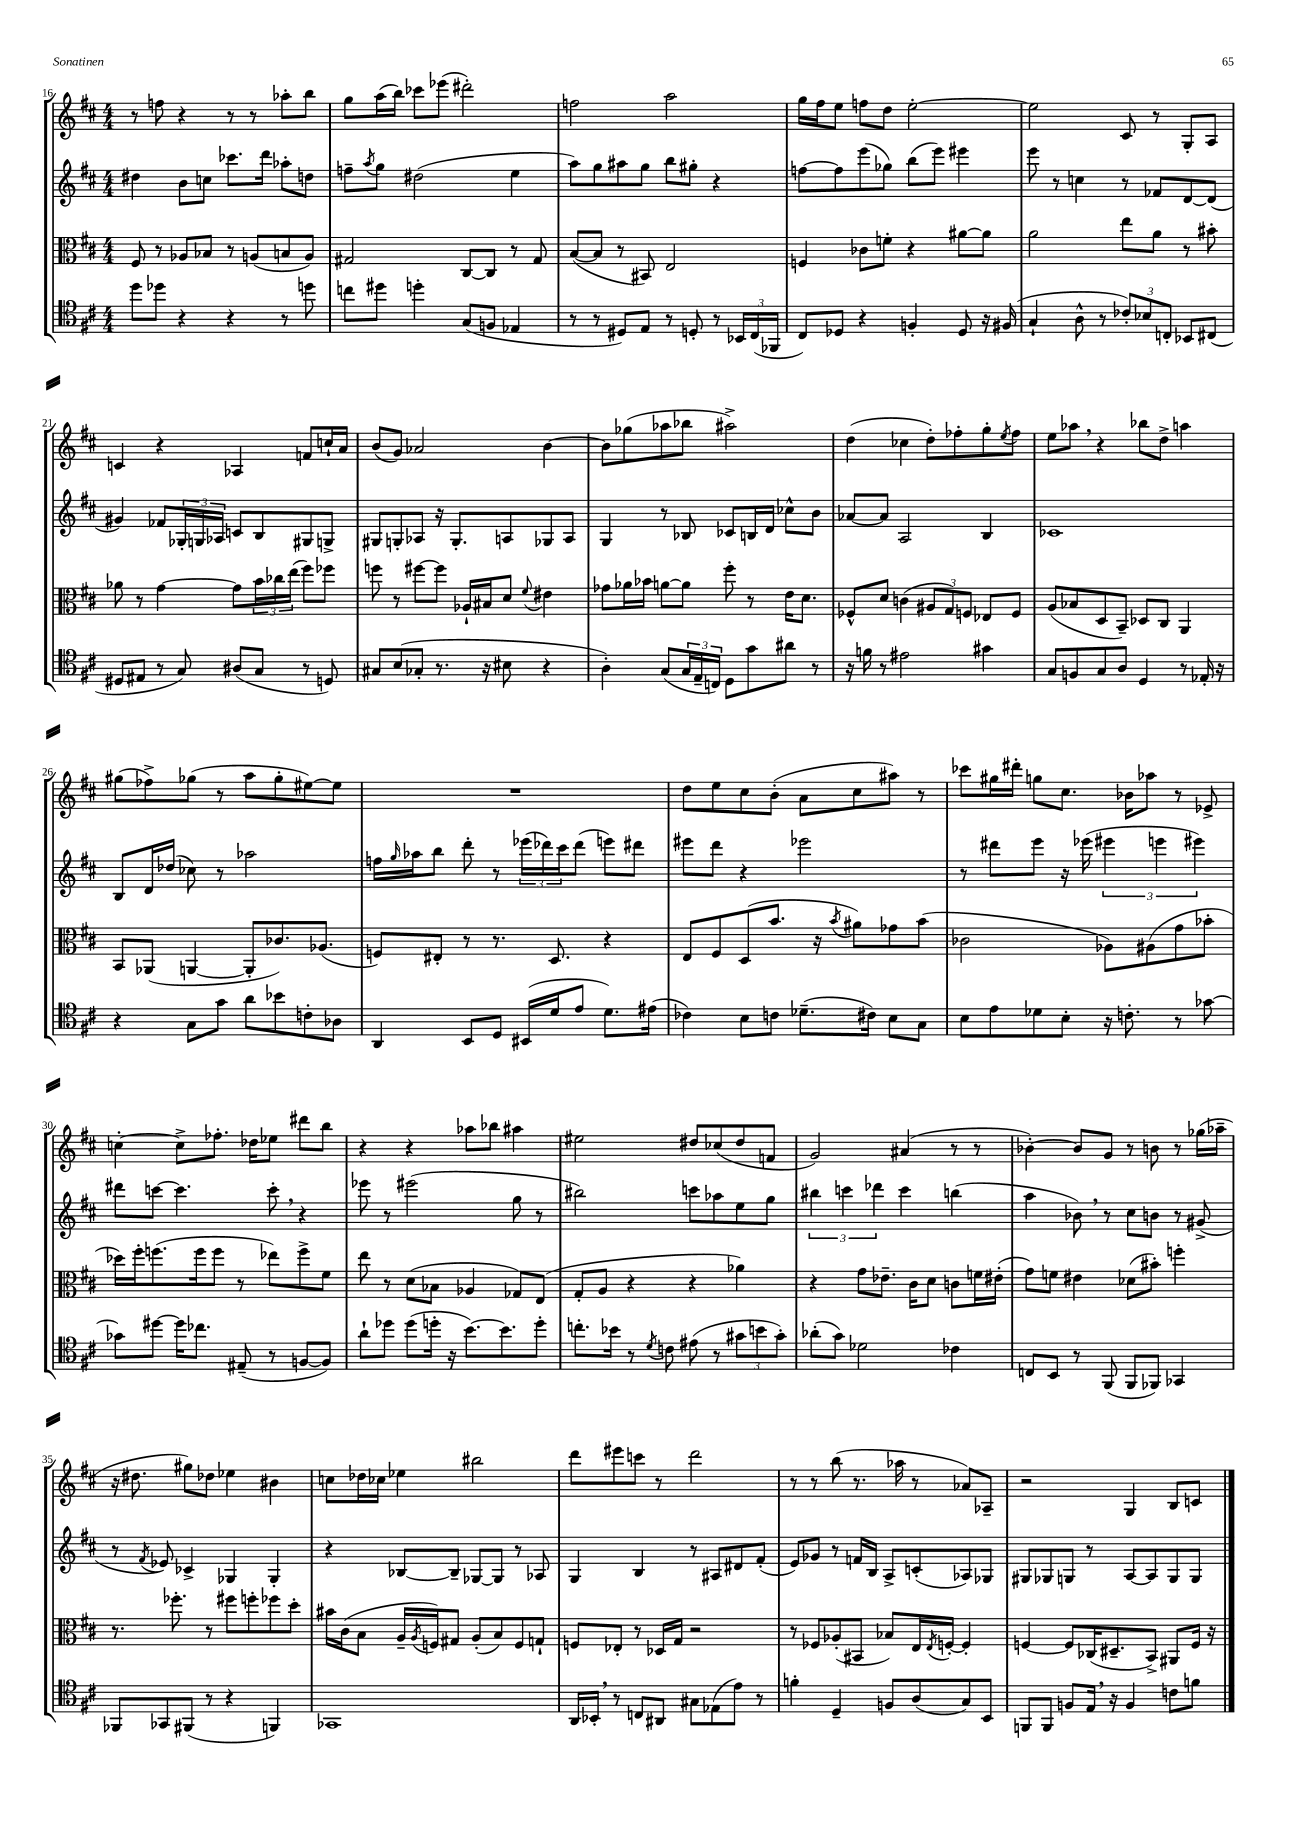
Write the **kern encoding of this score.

**kern	**kern	**kern	**kern
*staff4	*staff3	*staff2	*staff1
*clefC4	*clefC3	*clefG2	*clefG2
*k[f#c#]	*k[f#c#]	*k[f#c#]	*k[f#c#]
*M4/4	*M4/4	*M4/4	*M4/4
8dd	8F#	4dd#	8r
8dd-	8r	.	8ff
4r	8A-	8b	4r
.	8B-	8cc	.
4r	8r	8.ccc-	8r
.	(8A	.	8r
.	.	16ddd	.
8r	8B	8aa-'	8aa-'
8dd	8A)	8dd	8bb
=	=	=	=
8cc	2G#	8ff~	8gg
.	.	8qaa	.
8dd#	.	8gg	(16aa
.	.	.	16bb)
4dd'	.	(2dd#	8ccc-
.	.	.	(8eee-
(8G	[8C#	.	2ddd#')
8F	8C#]	.	.
4E-	8r	4ee	.
.	8G#	.	.
=	=	=	=
8r	([8B	8aa)	2ff
8r	8B]	8gg	.
8D#)	8r	8aa#	.
8E	8BB#)	8gg	.
8r	2E	8bb	2aa
8D'	.	8gg#'	.
8r	.	4r	.
24BB-	.	.	.
(24C#	.	.	.
24FF-	.	.	.
=	=	=	=
8C#)	4F	[8ff	16gg
.	.	.	16ff#
8D-	.	8ff]	8ee
4r	8c-	(8eee	8ff
.	8f'	8gg-)	8dd
4F'	4r	(8bb	[2ee'
.	.	8eee)	.
8D-	[8a#	4eee#	.
16r	8a#]	.	.
(16F#	.	.	.
=	=	=	=
4G`	2a	8eee	2ee]
.	.	8r	.
8A^^	.	4cc	.
8r	.	.	.
12c-')	8ee	8r	8c#
12B-	.	.	.
.	8a	8f-	8r
12C'	.	.	.
8BB-	8r	[8d	8G'
(8C#	8b#'	(8d]	8A
=	=	=	=
8D#	8a-	4g#)	4c
8E#	8r	.	.
8r	[4g	8f-	4r
8G)	.	24G-'	.
.	.	24G	.
.	.	24A-	.
(8A#	8g]	8c	4A-
8G	24b	8B	.
.	24cc-	.	.
.	(24ee	.	.
8r	8ff#)	8G#	8f
8D)	8ff-	8G^	16cc`
.	.	.	16a
=	=	=	=
8G#	8ff	8G#	(8b
(8B	8r	8G'	8g)
8G-'	[8ff#	8A-	2a-
8.r	8ff#]	16r	.
.	.	8.G'	.
.	16A-`	.	.
16r	16B#	.	.
8B#	8d	8A	.
.	8qqf#	.	.
4r	4e#	8G-	[4b
.	.	8A	.
=	=	=	=
4A')	8g-	4G	8b]
.	16a-	.	(8gg-
.	16b-	.	.
(8G	[8a	8r	8aa-
24G	8a]	8B-	8bb-
24E~	.	.	.
24C)	.	.	.
8D	8ff#'	8c-	2aa#^)
8g	8r	16B	.
.	.	16d	.
8a#	16e	8cc-^^	.
.	8.d	.	.
8r	.	8b	.
=	=	=	=
16r	8F-^^	[8a-	(4dd
16f	.	.	.
8r	8d	8a-]	.
2e#	(4c	2A	4cc-
.	12A#	.	8dd')
.	12G)	.	.
.	.	.	8ff-'
.	12F	.	.
4g#	8E-	4B	8gg'
.	.	.	8qee
.	8F	.	8ff-
=	=	=	=
8G	(8A	1c-	8ee
8F	8B-	.	8aa-
8G	8D	.	4r
8A	8BB~)	.	.
4D	8D-	.	8bb-
.	8C#	.	8dd^
8r	4AA	.	4aa
16E-'	.	.	.
16r	.	.	.
=	=	=	=
4r	8BB	8B	(8gg#
.	(8AA-	16d	8ff-^)
.	.	(16dd-	.
8G	[4AA	8cc-)	(8gg-
8g	.	8r	8r
8a	8AA']	2aa-	8aa
8b-	8.c-)	.	8gg-'
8c'	.	.	[8ee#)
.	(8.A-	.	.
8A-	.	.	8ee#]
=	=	=	=
4AA	8F)	16ff	1r
.	.	16qqgg	.
.	.	16aa-	.
.	8E#'	8bb	.
8BB	8r	8ddd'	.
8D	8.r	8r	.
(16BB#	.	(24eee-	.
.	.	24ddd-)	.
16d	8.D	.	.
.	.	24ccc#	.
8e	.	(8ddd-	.
8.d)	4r	8eee)	.
.	.	8ddd#	.
(16e#	.	.	.
=	=	=	=
4c-)	8E	8eee#	8dd
.	8F#	8ddd	8ee
8B	(8D	4r	8cc#
8c	8.b	.	(8b'
(8.d-~	.	2eee-	8a
.	16r	.	.
.	8qb	.	.
.	8a#)	.	8cc#
16c#)	.	.	.
8B	8g-	.	8aa#)
8G	(8b	.	8r
=	=	=	=
8B	2c-	8r	8ccc-
8e	.	8ddd#	16gg#
.	.	.	16ddd#'
8d-	.	8eee	8gg
8B'	.	16r	8.cc#
.	.	(16eee-	.
16r	8A-)	6eee#	.
8.c'	.	.	16b-
.	(8A#	.	8aa-
.	.	6eee	.
8r	8g	.	8r
.	.	6eee#)	.
[8g-	8b-'	.	8e-^
=	=	=	=
8g-]	16dd-)	8ddd#	[4cc'
.	16ff#'	.	.
[8dd#	(8.ff	[8ccc	.
16dd#]	.	4.ccc]	8cc^]
8.cc-	16ff	.	.
.	8ff	.	8.ff-'
(8E#~	8r	.	.
.	.	.	16dd-
8r	8ee-)	8ccc'	8ee-
[8F	8ff^	4r	8ddd#
8F])	8f#	.	8bb
=	=	=	=
8a`	8ee	8eee-	4r
8dd-	8r	8r	.
(8dd-	(8d	(2eee#	4r
16dd'	8B-	.	.
16r	.	.	.
[8.b)	4A-	.	8aa-
.	.	.	8bb-
8.b]	.	.	.
.	8G-)	8gg	4aa#
8dd'	(8E	8r	.
=	=	=	=
8.cc'	8G'	2bb#)	2ee#
.	8A	.	.
16b-	.	.	.
8r	4r	.	.
8qd	.	.	.
8c	.	.	.
(8e#	4r	8ccc	8dd#
8r	.	8aa-	(8cc-
12g#	4a-)	8ee	8dd#
12b	.	.	.
.	.	8gg	8f
12g#')	.	.	.
=	=	=	=
(8a-'	4r	6bb#	2g)
8g)	.	.	.
.	.	6ccc	.
2d-	8g	.	.
.	.	6ddd-	.
.	8.e-~	.	.
.	.	4ccc	(4a#
.	16c#	.	.
.	8d	.	.
4c-	8c	(4bb	8r
.	16f	.	8r
.	(16e#'	.	.
=	=	=	=
8C	8g)	4aa	[4b-')
8BB	8f	.	.
8r	4e#	8b-)	8b-]
(8FF#	.	8r	8g
8FF#	(8d-	8cc#	8r
8FF-)	8b#')	8b	8b
4GG-	4ff'	8r	8r
.	.	(8g#^	(16gg-
.	.	.	16aa-~
=	=	=	=
8FF-	8.r	8r	16r
.	.	.	8.dd#
.	.	8qf#	.
8GG-	.	8e-)	.
.	8.ff-'	.	.
(8FF#	.	4c-^	8gg#)
8r	8r	.	8dd-
4r	8ff#	4G-	4ee-
.	8ff'	.	.
4FF)	8ff-	4G-'	4b#
.	8dd'	.	.
=	=	=	=
1GG-	16b#	4r	8cc
.	(16c#	.	.
.	8B	.	16dd-
.	.	.	16cc-
.	16A~	[8B-	4ee-
.	8qA	.	.
.	16F)	.	.
.	8G#	8B-~]	.
.	(8A'	[8G-	2bb#
.	8B)	8G-]	.
.	8F	8r	.
.	8G`	8A-	.
=	=	=	=
16AA	8F	4G	8ddd
16BB-'	.	.	.
8r	8E-'	.	8eee#
8C	8r	4B	8ccc
8AA#	16D-	.	8r
.	16G	.	.
8G#	2r	8r	2ddd
(8E-	.	8A#	.
8e)	.	8d#	.
8r	.	(8f#'	.
=	=	=	=
4f'	8r	8e)	8r
.	8F-	8g-	8r
4D~	(8A-'	8r	(8bb
.	8BB#	16f	8.r
.	.	16B	.
8F	8B-)	8A^	.
.	.	.	16aa-
(8A	16E	(8c'	8r
.	8qE	.	.
.	[16F'	.	.
8G)	4F']	8A-)	8a-)
8BB	.	8G-	8A-~
=	=	=	=
8FF	[4F	8G#	2r
8FF	.	8G-	.
8F	8F]	8G	.
16E	(16C-	8r	.
16r	8.D#~	.	.
4F	.	[8A	4G
.	8BB^)	8A]	.
8c	8AA#	8G	8B
8f	16F	8G	8c
.	16r	.	.
==	==	==	==
*-	*-	*-	*-
